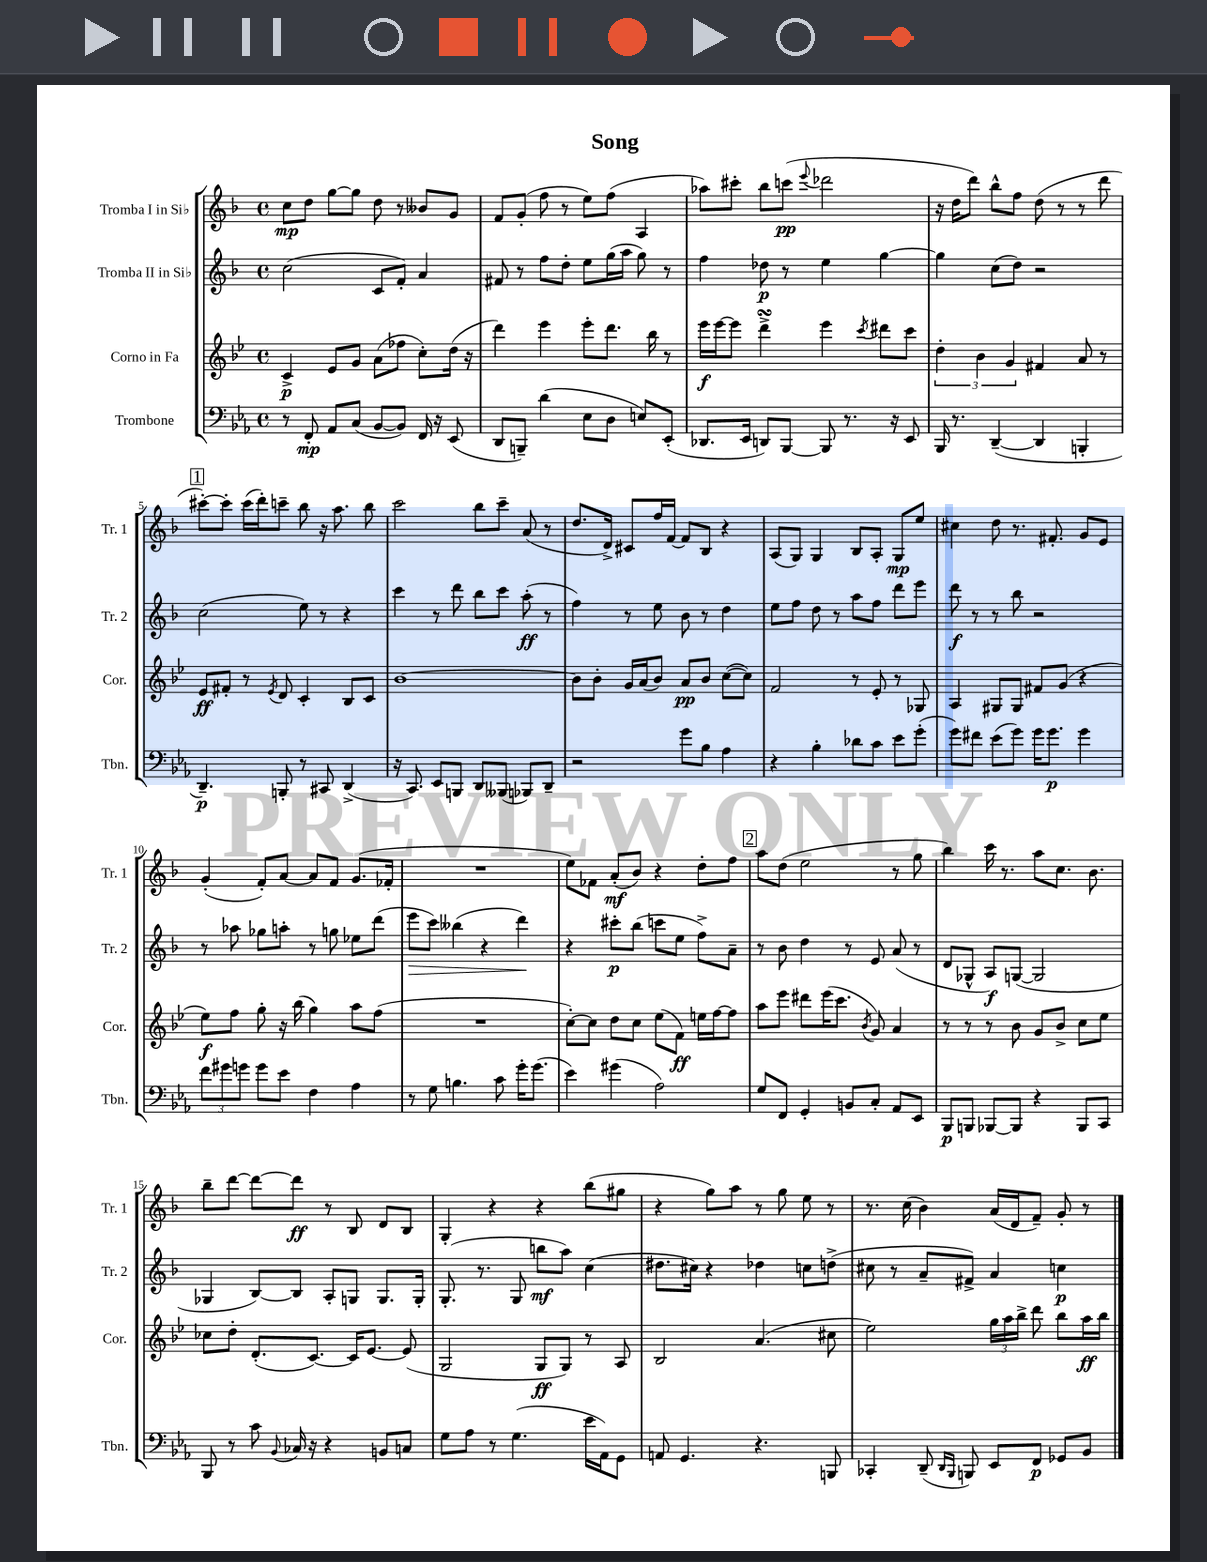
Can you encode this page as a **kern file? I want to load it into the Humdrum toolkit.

**kern	**dynam	**kern	**dynam	**kern	**dynam	**kern	**dynam
*part4	*part4	*part3	*part3	*part2	*part2	*part1	*part1
*staff4	*staff4	*staff3	*staff3	*staff2	*staff2	*staff1	*staff1
*I"Trombone	*	*I"Corno in Fa	*	*I"Tromba II in Si♭	*	*I"Tromba I in Si♭	*
*I'Tbn.	*	*I'Cor.	*	*I'Tr. 2	*	*I'Tr. 1	*
*clefF4	*	*clefG2	*	*clefG2	*	*clefG2	*
*k[b-e-a-]	*	*k[b-e-]	*	*k[b-]	*	*k[b-]	*
*M4/4	*	*M4/4	*	*M4/4	*	*M4/4	*
*met(c)	*	*met(c)	*	*met(c)	*	*met(c)	*
=1	=1	=1	=1	=1	=1	=1	=1
8r	.	4c^/	p	(2cc\	.	8cc\L	mp
8FF'/	mp	.	.	.	.	8dd\J	.
8AA-/L	.	8e-/L	.	.	.	[8gg\L	.
(8C/J	.	8g/J	.	.	.	8gg\J]	.
[8BB-/L	.	(8a\L	.	8c/L	.	8dd\	.
8BB-/J])	.	8ff-X\J	.	8f'/J)	.	8r	.
16FF/	.	8cc'\L)	.	4a/	.	8b--X/L	.
16r	.	.	.	.	.	.	.
(8EE-/	.	(16dd\Jk	.	.	.	8g/J	.
.	.	16r	.	.	.	.	.
=2	=2	=2	=2	=2	=2	=2	=2
8DD/L	.	4ddd\)	.	8f#X/	.	8f/L	.
8BBBn~/J)	.	.	.	8r	.	(8g'/J	.
(4d\	.	4eee-\	.	8ff\L	.	8ff\	.
.	.	.	.	8dd'\J	.	8r	.
8E-\L	.	8eee-'\L	.	8ee\L	.	8ee\L)	.
8D\J	.	8.ddd\J	.	(16gg\L	.	(8ff\J	.
.	.	.	.	16aa\JJ	.	.	.
8En/L)	.	.	.	8gg\)	.	4A/	.
.	.	16bb-\	.	.	.	.	.
(8EE-'/J	.	8r	.	8r	.	.	.
=3	=3	=3	=3	=3	=3	=3	=3
8.DD-X/L	.	16eee-\LL	f	4ff\	.	8aa-X\L)	.
.	.	[16eee-\J	.	.	.	.	.
.	.	8eee-\J]	.	.	.	8ccc#X'\J	.
16EE-/Jk	.	.	.	.	.	.	.
8DDn/L)	.	4dddsSsS^\	.	8dd-X\	p	8bb-\L	.
[8BBB-/J	.	.	.	8r	.	(8cccn\J	pp
.	.	.	.	.	.	8qqeee/	.
8BBB-/]	.	4eee-\	.	4ee\	.	2ddd-X\	.
8.r	.	.	.	.	.	.	.
.	.	8qccc/	.	.	.	.	.
.	.	8ddd#X\L	.	[4gg\	.	.	.
16r	.	.	.	.	.	.	.
8EE-/	.	8ccc\J	.	.	.	.	.
=4	=4	=4	=4	=4	=4	=4	=4
16BBB-/	.	6dd'\	.	4gg\]	.	16r	.
8.r	.	.	.	.	.	16dd\KL	.
.	.	.	.	.	.	8ddd\J)	.
.	.	6b-\	.	.	.	.	.
([4DD~/	.	.	.	(8cc\L	.	8bb-^^\L	.
.	.	6g/	.	.	.	.	.
.	.	.	.	8dd\J)	.	8ff\J	.
4DD/]	.	4f#X/	.	2r	.	(8dd\	.
.	.	.	.	.	.	8r	.
4BBBn'/	.	8a/	.	.	.	8r	.
.	.	8r	.	.	.	8ddd\	.
!!LO:LB:g=z
!!LO:REH:place=s1:t=1
=5	=5	=5	=5	=5	=5	=5	=5
4.DD~/)	p	8e-/L	ff	(2cc\	.	[8ccc#X'\L)	.
.	.	8f#X'/J	.	.	.	8ccc#'\J]	.
.	.	8r	.	.	.	(16ccc#\LL	.
.	.	.	.	.	.	16ddd'\J)	.
.	.	8qe-/	.	.	.	.	.
8BBBn'/	.	8d/	.	.	.	8cccn~\J	.
8r	.	4c'/	.	8ee\)	.	8bb-\	.
8CC#X/	.	.	.	8r	.	16r	.
.	.	.	.	.	.	8.aa\	.
(4DD^/	.	8B-/L	.	4r	.	.	.
.	.	8c/J	.	.	.	8bb-\	.
=6	=6	=6	=6	=6	=6	=6	=6
16r	.	[1b-	.	4ccc\	.	2ccc\	.
8.CC/)	.	.	.	.	.	.	.
8EE-/L	.	.	.	8r	.	.	.
8BBBn/J	.	.	.	8ddd\	.	.	.
8DD/L	.	.	.	8bb-\L	.	8bb-\L	.
(8BBB--X/J	.	.	.	8ccc\J	.	8ccc~\J	.
8BBB-X/L)	.	.	.	(8aa'\	ff	(8a/	.
8DD~/J	.	.	.	8r	.	8r	.
=7	=7	=7	=7	=7	=7	=7	=7
2r	.	8b-\L]	.	4ff\)	.	8.dd/L	.
.	.	8b-'\J	.	.	.	.	.
.	.	.	.	.	.	16d^/Jk)	.
.	.	16g/LL	.	8r	.	8c#X/L	.
.	.	(16a/J	.	.	.	.	.
.	.	8b-/J)	.	8ee\	.	16ff/L	.
.	.	.	.	.	.	[16f/JJ	.
8g\L	.	8a/L	pp	8b-\	.	8f/L]	.
8B-\J	.	8b-/J	.	8r	.	8B-/J	.
4A-\	.	([8cc\L	.	4dd\	.	4r	.
.	.	8cc\J])	.	.	.	.	.
=8	=8	=8	=8	=8	=8	=8	=8
4r	.	2f/	.	8ee\L	.	(8A/L	.
.	.	.	.	8ff\J	.	8G/J)	.
4B-'\	.	.	.	8dd\	.	4G/	.
.	.	.	.	8r	.	.	.
8d-X\L	.	8r	.	8aa\L	.	8B-/L	.
8c\J	.	8e-'/	.	8ff\J	.	8A'/J	.
8e-\L	.	8r	.	8ddd\L	.	8G/L	mp
(8g'\J	.	8G-X/	.	8eee\J	.	8ee/J	.
=9	=9	=9	=9	=9	=9	=9	=9
8g\L)	.	4A/	.	8ddd\	f	4cc#X\	.
8f#X\J	.	.	.	8r	.	.	.
(8e-\L	.	8G#X/L	.	8r	.	8dd\	.
8g\J)	.	8G#/J	.	8bb-\	.	8.r	.
16g\KL	.	8f#X/L	.	2r	.	.	.
8.g\J	p	.	.	.	.	8.f#X'/	.
.	.	(8g/J	.	.	.	.	.
4g\	.	4r	.	.	.	8g/L	.
.	.	.	.	.	.	8e/J	.
!!LO:LB:g=z
=10	=10	=10	=10	=10	=10	=10	=10
12f\L	.	8ee-\L)	f	8r	.	(4g'/	.
12g#X\	.	.	.	.	.	.	.
.	.	8ff\J	.	8aa-X\	.	.	.
12gn\J	.	.	.	.	.	.	.
8g\L	.	8gg'\	.	8gg-X\L	.	8f'/L)	.
8e-\J	.	16r	.	8aan'\J	.	[8a/J	.
.	.	(16bb-\	.	.	.	.	.
4F\	.	4gg\)	.	8r	.	8a/L]	.
.	.	.	.	8ggn\	.	8f/J	.
4A-\	.	8aa\L	.	8ee-X\L	.	(8.g/L	.
.	.	(8ff\J	.	(8ddd\J	.	.	.
.	.	.	.	.	.	16f-X'/Jk	.
=11	=11	=11	=11	=11	=11	=11	=11
!	!	!	!	!	!LO:HP:b	!	!
8r	.	1r	.	8eee\L	>	1r	.
8G\	.	.	.	8ccc\J)	.	.	.
4.Bn\	.	.	.	(4bb--X\	.	.	.
.	.	.	.	4r	.	.	.
8c\	.	.	.	.	.	.	.
16g'\KL	.	.	.	4ddd\)	.	.	.
(8.g\J	.	.	.	.	.	.	.
.	.	.	.	.	]	.	.
=12	=12	=12	=12	=12	=12	=12	=12
4e-\)	.	[8cc'\L)	.	4r	.	8ee\L)	.
.	.	8cc\J]	.	.	.	8f-X\J	.
(4g#X\	.	8dd\L	.	8ccc#X'\L	p	(8a'/L	mf
.	.	8cc\J	.	(8bb-\J	.	8b-/J)	.
2A-\)	.	(8ee-\L	.	8cccn\L	.	4r	.
.	.	8f\J)	ff	8ee\J	.	.	.
.	.	16een\LL	.	8ff^\L)	.	8dd'\L	.
.	.	[16ff\J	.	.	.	.	.
.	.	8ff\J]	.	8a~\J	.	8ff\J	.
!!LO:REH:place=s1:t=2
=13	=13	=13	=13	=13	=13	=13	=13
8G/L	.	8aa\L	.	8r	.	8aa\L	.
8FF/J	.	8eee-\J	.	8b-\	.	(8dd\J	.
4GG'/	.	8ddd#X\L	.	4dd\	.	2ee\	.
.	.	(16eee-\K	.	.	.	.	.
.	.	8.ccc\J	.	.	.	.	.
8BBn/L	.	.	.	8r	.	.	.
.	.	8qb-/	.	.	.	.	.
8C'/J	.	8g/)	.	8e/	.	.	.
8AA-/L	.	4a/	.	(8a/	.	8r	.
8EE-/J	.	.	.	8r	.	8gg\	.
=14	=14	=14	=14	=14	=14	=14	=14
8BBB-/L	p	8r	.	8d/L	.	4bb-\)	.
8BBBn/J	.	8r	.	8G-X^^/J	.	.	.
[8BBB-X/L	.	8r	.	8A/L)	f	16ccc\	.
.	.	.	.	.	.	8.r	.
8BBB-/J]	.	8b-\	.	([8Gn/J	.	.	.
4r	.	8g/L	.	2G/]	.	8aa\L	.
.	.	8b-^/J	.	.	.	8.cc\J	.
8BBB-/L	.	8cc\L	.	.	.	.	.
.	.	.	.	.	.	8.b-\	.
8CC/J	.	8ee-\J	.	.	.	.	.
!!LO:LB:g=z
=15	=15	=15	=15	=15	=15	=15	=15
8BBB-/	.	8cc-X\L	.	4G-X/	.	8bb-~\L	.
8r	.	8dd'\J	.	.	.	[8ddd\J	.
8c\	.	(8.d'/L	.	[8B-/L)	.	8ddd\L_	.
8qqBB-/	.	.	.	.	.	.	.
16C-X/	.	.	.	8B-/J]	.	8ddd\J]	ff
16r	.	[8.c/J)	.	.	.	.	.
4r	.	.	.	8A'/L	.	8r	.
.	.	16c/KL]	.	8Gn/J	.	8B-/	.
.	.	[8.e-/J	.	.	.	.	.
8BBn/L	.	.	.	8.G/L	.	8d/L	.
8Cn/J	.	(8e-/]	.	.	.	8B-/J	.
.	.	.	.	16G'/Jk	.	.	.
=16	=16	=16	=16	=16	=16	=16	=16
8G\L	.	2G/	.	(8.G'/	.	4G'/	.
8A-\J	.	.	.	.	.	.	.
.	.	.	.	8.r	.	.	.
8r	.	.	.	.	.	4r	.
(4.G\	.	.	.	8G/	.	.	.
.	.	8G/L	ff	8bbn\L	mf	4r	.
.	.	8G/J)	.	8aa\J)	.	.	.
16e-\LL	.	8r	.	(4cc\	.	(8bb-\L	.
16AA-\J)	.	.	.	.	.	.	.
8GG\J	.	8A/	.	.	.	8gg#X\J	.
=17	=17	=17	=17	=17	=17	=17	=17
8AAn/	.	2B-/	.	8.dd#X\L	.	4r	.
4.GG/	.	.	.	.	.	.	.
.	.	.	.	16cc#X\Jk)	.	.	.
.	.	.	.	4r	.	8gg\L)	.
.	.	.	.	.	.	8aa\J	.
4.r	.	(4.a/	.	4dd-X\	.	8r	.
.	.	.	.	.	.	8gg\	.
.	.	.	.	8ccn\L	.	8ee\	.
8BBBn/	.	8cc#X\	.	(8ddn^\J	.	8r	.
=18	=18	=18	=18	=18	=18	=18	=18
4CC-X'/	.	2ee-\)	.	8cc#X\	.	8.r	.
.	.	.	.	8r	.	.	.
.	.	.	.	.	.	(16cc\	.
(8DD~/	.	.	.	8a~/L	.	4b-\)	.
16qqDD/LL	.	.	.	.	.	.	.
16qqBBB-/JJ	.	.	.	.	.	.	.
8BBBn/)	.	.	.	8f#X^/J)	.	.	.
8EE-/L	.	24gg\LL	.	4a/	.	(16a/LL	.
.	.	24aa\	.	.	.	.	.
.	.	.	.	.	.	16d/J	.
.	.	24bb-^\JJ	.	.	.	.	.
8FF/J	p	8ddd\	.	.	.	8f~/J)	.
8GG-X/L	.	8bb-\L	.	4ccn\	p	8g'/	.
8BB-/J	.	16aa\L	ff	.	.	8r	.
.	.	16bb-\JJ	.	.	.	.	.
==	==	==	==	==	==	==	==
*-	*-	*-	*-	*-	*-	*-	*-
